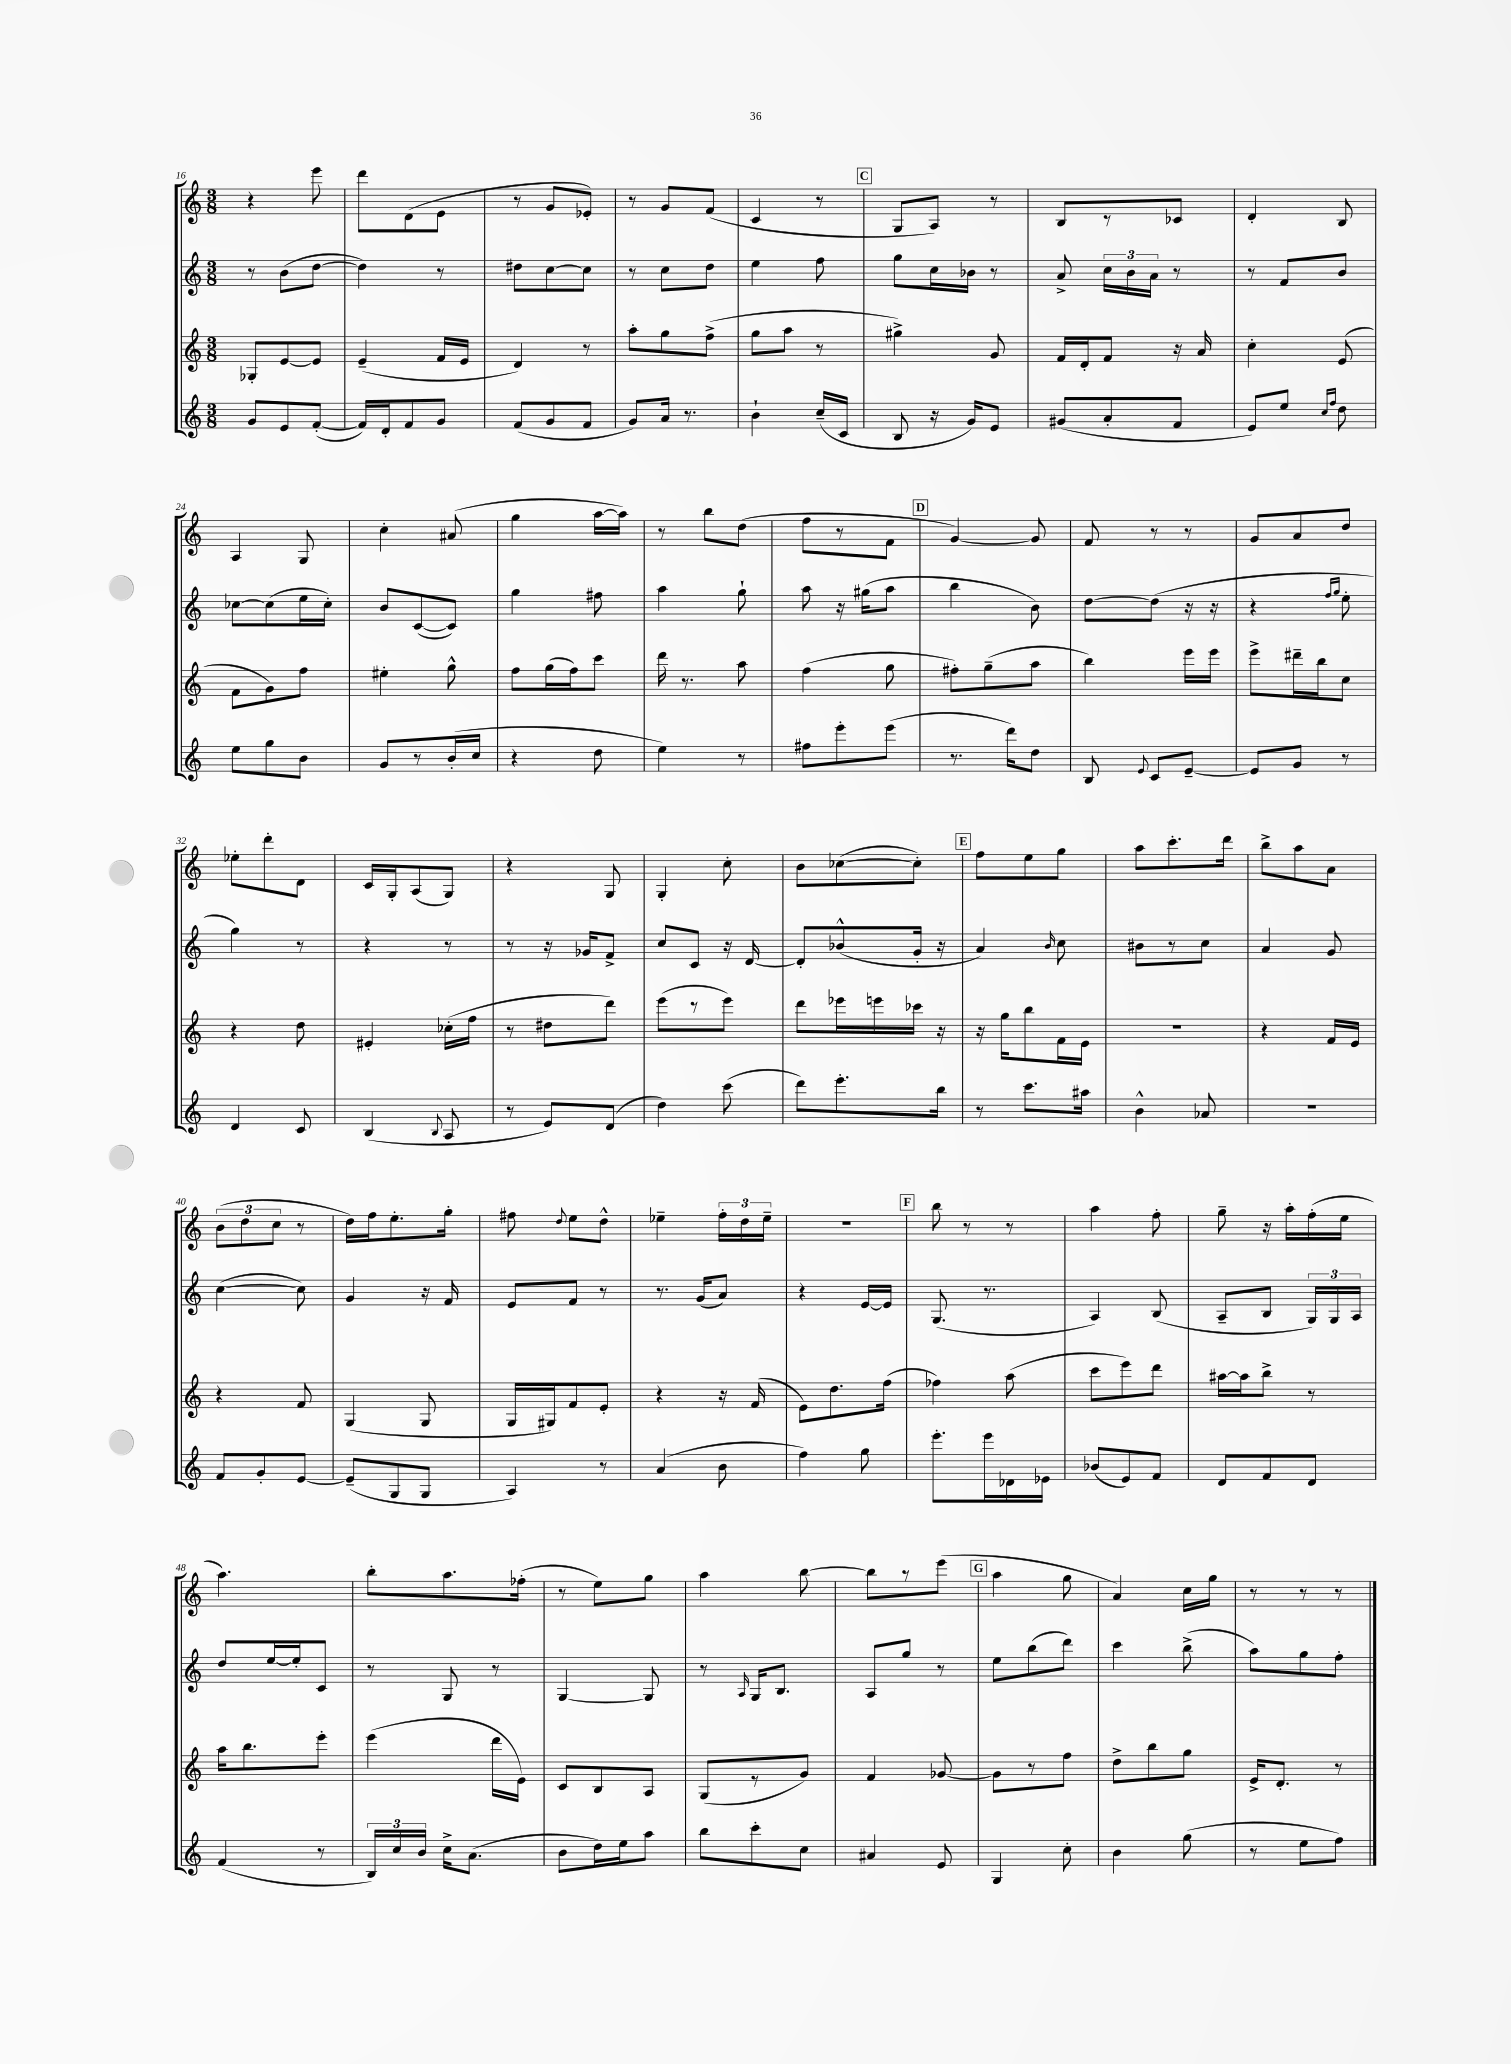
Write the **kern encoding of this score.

**kern	**kern	**kern	**kern
*part4	*part3	*part2	*part1
*staff4	*staff3	*staff2	*staff1
*clefG2	*clefG2	*clefG2	*clefG2
*k[]	*k[]	*k[]	*k[]
*M3/8	*M3/8	*M3/8	*M3/8
=16	=16	=16	=16
8g/L	8G-X'/L	8r	4r
8e/	[8e/	(8b\L	.
([8f'/J	8e/J]	[8dd\J	8eee\
=17	=17	=17	=17
16f/LL])	(4e~/	4dd\])	8ddd\L
16d'/J	.	.	.
8f/	.	.	(8d\
8g/J	16f/LL	8r	8e\J
.	16e/JJ	.	.
=18	=18	=18	=18
(8f/L	4d/)	8dd#X\L	8r
8g/	.	[8cc\	8g/L
8f/J	8r	8cc\J]	8e-X'/J)
=19	=19	=19	=19
8g/L)	8aa'\L	8r	8r
16a/Jk	8gg\	8cc\L	8g/L
8.r	.	.	.
.	(8ff^\J	8dd\J	(8f/J
=20	=20	=20	=20
4b`\	8gg\L	4ee\	4c/
.	8aa\J	.	.
(16cc~/LL	8r	8ff\	8r
16c/JJ	.	.	.
!!LO:REH:place=s1:t=C
=21	=21	=21	=21
8B/	4gg#X^\)	8gg\L	8G/L
16r	.	16cc\L	8A/J)
16g/KL)	.	16b-X\JJ	.
8e/J	8g/	8r	8r
=22	=22	=22	=22
(8g#X/L	16f/LL	8a^/	8B/L
.	16d'/J	.	.
8a'/	8f/J	24cc\LL	8r
.	.	24b\	.
.	.	24a\JJ	.
8f/J	16r	8r	8c-X/J
.	16a/	.	.
=23	=23	=23	=23
8e/L)	4cc'\	8r	4d'/
8ee/J	.	8f/L	.
16qqcc/LL	.	.	.
16qqff/JJ	.	.	.
8dd\	(8e/	8b/J	8B/
!!LO:LB:g=z
=24	=24	=24	=24
8ee\L	8f\L	[8cc-X\L	4A/
8gg\	8g\)	(8cc-\]	.
8b\J	8ff\J	16ee\L	8G/
.	.	16cc-'\JJ)	.
=25	=25	=25	=25
8g/L	4ee#X'\	8b/L	4cc'\
8r	.	([8c/	.
(16b'/L	8gg^^\	8c/J])	(8a#X/
16cc/JJ	.	.	.
=26	=26	=26	=26
4r	8ff\L	4gg\	4gg\
.	(16gg\L	.	.
.	16ff\J)	.	.
8dd\	8ccc\J	8ff#X\	[16aa\LL
.	.	.	16aa\JJ])
=27	=27	=27	=27
4ee\)	16ddd\	4aa\	8r
.	8.r	.	.
.	.	.	8bb\L
8r	8aa\	8gg`\	(8dd\J
=28	=28	=28	=28
8ff#X\L	(4ff\	8aa\	8ff\L
8eee'\	.	16r	8r
.	.	(16gg#X\KL	.
(8eee\J	8gg\	8aa\J	8f\J
!!LO:REH:place=s1:t=D
=29	=29	=29	=29
8.r	8ff#X'\L)	4bb\	[4g/)
.	(8gg~\	.	.
16ddd\KL)	.	.	.
8dd\J	8aa\J	8b\)	8g/]
=30	=30	=30	=30
8B/	4bb\)	[8dd\L	8f/
8qqe/	.	.	.
8c/L	.	(8dd\J]	8r
[8e~/J	16eee\LL	16r	8r
.	16eee\JJ	16r	.
=31	=31	=31	=31
8e/L]	8eee^\L	4r	8g/L
8g/J	16ddd#X~\L	.	8a/
.	16bb\J	.	.
.	.	16qqff/LL	.
.	.	16qqgg/JJ	.
8r	8cc\J	8ee'\	8dd/J
!!LO:LB:g=z
=32	=32	=32	=32
4d/	4r	4gg\)	8ee-X'\L
.	.	.	8ddd'\
8c/	8dd\	8r	8d\J
=33	=33	=33	=33
(4B/	4e#X'/	4r	16c/LL
.	.	.	16G'/J
.	.	.	(8A/
8qqB/	.	.	.
8A/	(16cc-X'\LL	8r	8G/J)
.	16ff\JJ	.	.
=34	=34	=34	=34
8r	8r	8r	4r
8e/L)	8dd#X\L	16r	.
.	.	16g-X/KL	.
(8d/J	8ddd\J)	8f^/J	8G/
=35	=35	=35	=35
4dd\)	(8eee\L	8cc/L	4G'/
.	8r	8c/J	.
(8ccc\	8eee\J)	16r	8cc'\
.	.	[16d/	.
=36	=36	=36	=36
8ddd\L)	8ddd\L	8d'/L]	8b\L
8.eee'\	16eee-X\L	(8b-X^^/	([8cc-X\
.	16eeen\	.	.
.	16ccc-X\JJ	16g'/Jk	8cc-'\J])
16bb\Jk	16r	16r	.
!!LO:REH:place=s1:t=E
=37	=37	=37	=37
8r	16r	4a/)	8ff\L
.	16gg\KL	.	.
8.ccc\L	8bb\	.	8ee\
.	.	16qqb/	.
.	16f\L	8cc\	8gg\J
16aa#X\Jk	16e\JJ	.	.
=38	=38	=38	=38
4b^^\	4.r	8b#X\L	8aa\L
.	.	8r	8.ccc'\
8a-X/	.	8cc\J	.
.	.	.	16ddd\Jk
=39	=39	=39	=39
4.r	4r	4a/	8bb^\L
.	.	.	8aa\
.	16f/LL	8g/	8a\J
.	16e/JJ	.	.
!!LO:LB:g=z
=40	=40	=40	=40
8f/L	4r	([4cc\	(12b\L
.	.	.	12dd\
8g'/	.	.	.
.	.	.	12cc\J
[8e/J	8f/	8cc\])	8r
=41	=41	=41	=41
(8e~/L]	(4G/	4g/	16dd\LL)
.	.	.	16ff\J
8G/	.	.	8.ee'\
8G/J	8G/	16r	.
.	.	16f/	16gg'\Jk
=42	=42	=42	=42
4A/)	16G/LL	8e/L	8ff#X\
.	16G#X/J)	.	.
.	.	.	8qqdd/
.	8f/	8f/J	8ee\L
8r	8e'/J	8r	8dd^^\J
=43	=43	=43	=43
(4a/	4r	8.r	4ee-X~\
.	.	(16g/KL	.
8b\	16r	8a/J)	24ff'\LL
.	.	.	24dd\
.	(16f/	.	.
.	.	.	24ee-~\JJ
=44	=44	=44	=44
4ff\)	8e\L)	4r	4.r
.	8.dd\	.	.
8gg\	.	[16e/LL	.
.	(16ff\Jk	16e/JJ]	.
!!LO:REH:place=s1:t=F
=45	=45	=45	=45
8.eee'\L	4ff-X\)	(8.G/	8bb\
.	.	.	8r
16eee\L	.	8.r	.
16d-X\	(8aa\	.	8r
16e-X\JJ	.	.	.
=46	=46	=46	=46
(8b-X/L	8ccc\L	4A/)	4aa\
8e/)	8eee\)	.	.
8f/J	8ddd\J	(8B/	8ff'\
=47	=47	=47	=47
8d/L	[16aa#X\LL	8A~/L	8gg~\
.	16aa#\J]	.	.
8f/	8bb^\J	8B/J	16r
.	.	.	16aa'\LL
8d/J	8r	24G/LL)	(16ff'\
.	.	24G/	.
.	.	.	16ee\JJ
.	.	24A/JJ	.
!!LO:LB:g=z
=48	=48	=48	=48
(4f/	16aa\KL	8dd/L	4.aa\)
.	8.bb\	.	.
.	.	[16ee/L	.
.	.	16ee'/J]	.
8r	8eee'\J	8c/J	.
=49	=49	=49	=49
24B/LL)	(4eee\	8r	8bb'\L
24cc/	.	.	.
24b/JJ	.	.	.
16cc^\KL	.	8G/	8.aa\
(8.a\J	.	.	.
.	16ddd\LL	8r	.
.	16e\JJ)	.	(16ff-X'\Jk
=50	=50	=50	=50
8b\L	8c/L	[4G/	8r
16dd\L)	8B/	.	8ee\L)
16ee\J	.	.	.
8aa\J	8A/J	8G/]	8gg\J
=51	=51	=51	=51
8bb\L	(8G/L	8r	4aa\
.	.	16qqA/	.
8ccc'\	8r	16G/KL	.
.	.	8.B/J	.
8cc\J	8g/J)	.	[8bb\
=52	=52	=52	=52
4a#X/	4f/	8A/L	8bb\L]
.	.	8gg/J	8r
8e/	[8g-X/	8r	(8eee\J
!!LO:REH:place=s1:t=G
=53	=53	=53	=53
4G/	8g-\L]	8ee\L	4aa\
.	8r	(8bb\	.
8cc'\	8ff\J	8ddd\J)	8gg\
=54	=54	=54	=54
4b\	8dd^\L	4ccc\	4a/)
.	8bb\	.	.
(8gg\	8gg\J	(8bb^\	16cc\LL
.	.	.	16gg\JJ
=55	=55	=55	=55
8r	16e^/KL	8aa\L)	8r
.	8.d'/J	.	.
8ee\L	.	8gg\	8r
8ff\J)	8r	8ff'\J	8r
==	==	==	==
*-	*-	*-	*-
